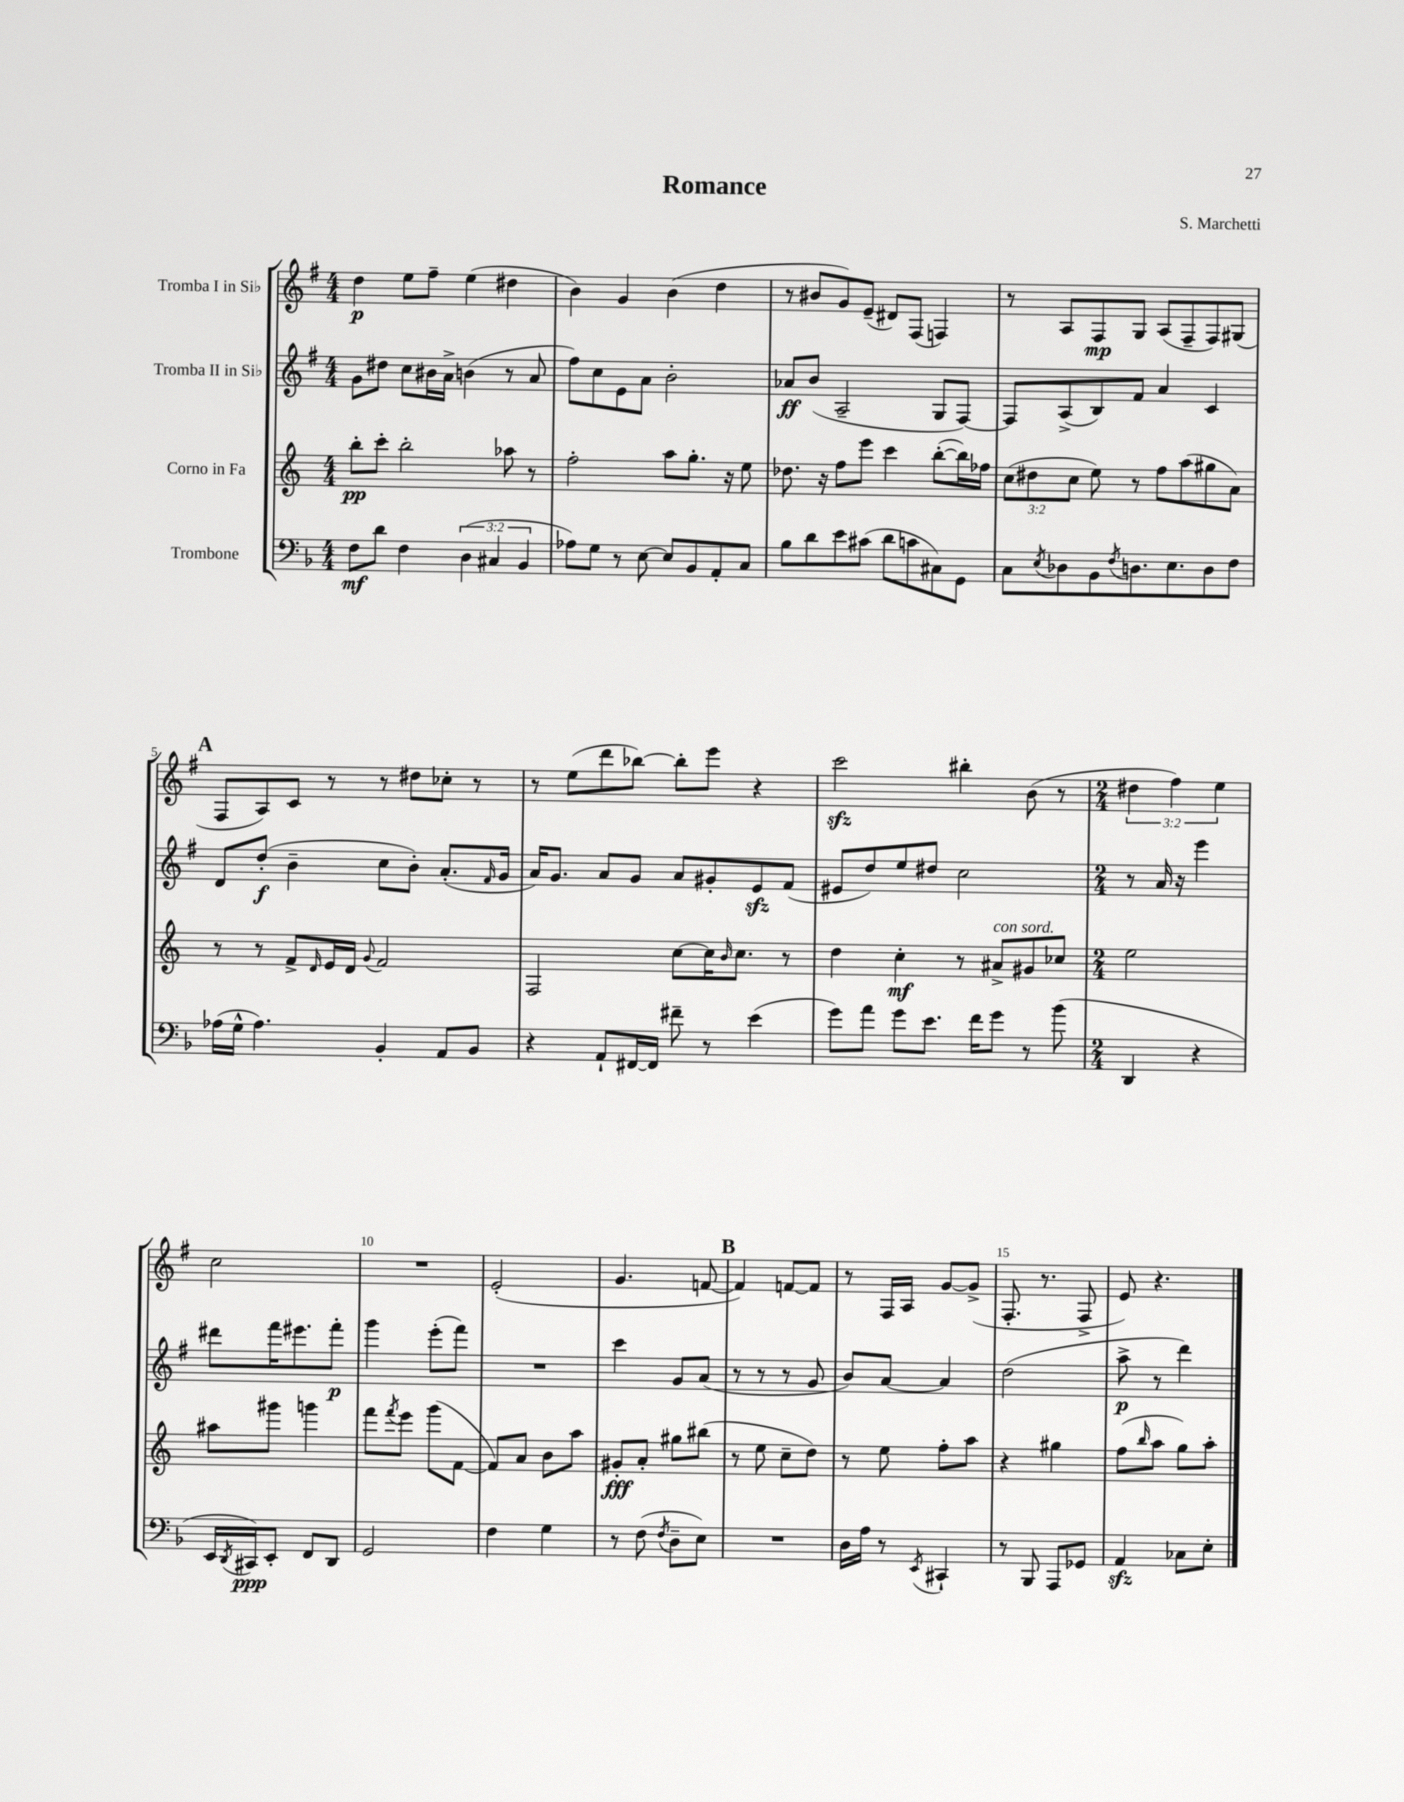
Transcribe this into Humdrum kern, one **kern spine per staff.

**kern	**kern	**kern	**kern
*staff4	*staff3	*staff2	*staff1
*clefF4	*clefG2	*clefG2	*clefG2
*k[b-]	*k[]	*k[f#]	*k[f#]
*M4/4	*M4/4	*M4/4	*M4/4
8F	8bb'	8g	4dd
8d	8ccc'	8dd#	.
4F	2bb'	8cc	8ee
.	.	16b#	8ff#~
.	.	16a^	.
(6D	.	(4b	(4ee
6C#	.	.	.
.	8aa-	8r	4dd#
6BB-	.	.	.
.	8r	8a	.
=	=	=	=
8A-)	2ff'	8ff#)	4b)
8G	.	8cc	.
8r	.	8e	4g
[8E	.	8a	.
8E]	8aa	2b'	(4b
8BB-	8.gg'	.	.
8AA'	.	.	4dd
.	16r	.	.
8C	8ee	.	.
=	=	=	=
8B-	8.dd-	8a-	8r
8d	.	(8b	8b#
.	16r	.	.
8e	8ff	2A~	8g)
(8c#	8eee	.	(8e~
8d	4ccc	.	8d#)
8c	.	.	(8F#
8C#)	([8bb'	8G	4F)
8GG	16bb])	[8F#)	.
.	16ff-	.	.
=	=	=	=
8C	(12cc	8F#]	8r
.	12dd#	.	.
8qE	.	.	.
8D-	.	(8A^	8A
.	12cc	.	.
8BB-	8ee)	8B)	8F#
8qF	.	.	.
8.D	8r	8f#	8G
.	8ff	4a	(8A
8.E	.	.	.
.	(8aa	.	8F#~
8D	8gg#	4c	8F#)
8F	8a)	.	(8G#
=	=	=	=
(16A-	8r	8d	8F#
16G^^	.	.	.
4.A-)	8r	(8dd'	8A)
.	8f^	4b~	8c
.	16qqd	.	.
.	16e	.	8r
.	16d	.	.
.	8qqg	.	.
4BB-'	2f	8cc	8r
.	.	8b')	8dd#
8AA	.	(8.a'	8cc-'
8BB-	.	.	8r
.	.	16qqf#	.
.	.	16g	.
=	=	=	=
4r	2F	16a)	8r
.	.	8.g	.
.	.	.	(8ee
8AA`	.	8a	8ddd
[16FF#	.	8g	[8bb-)
16FF#]	.	.	.
8f#~	[8cc	8a	8bb-']
8r	16cc]	8g#'	8eee
.	16qqb	.	.
.	8.cc	.	.
(4e	.	8e	4r
.	8r	(8f#	.
=	=	=	=
8g)	4dd	8e#	2ccc
8a	.	8dd)	.
8g	4cc'	8ee	.
8.e	.	8dd#	.
.	8r	2cc	4bb#'
16f	.	.	.
8g	8a#^	.	.
8r	8g#	.	(8b
(8b-	8cc-	.	8r
=	=	=	=
*M2/4	*M2/4	*M2/4	*M2/4
4DD	2ee	8r	6dd#
.	.	16a	.
.	.	.	6ff#)
.	.	16r	.
4r	.	4eee	.
.	.	.	6ee
=	=	=	=
16EE	8aa#	8ddd#	2cc
8qDD	.	.	.
16CC#)	.	.	.
8EE'	8ggg#	16fff#	.
.	.	8.eee#	.
8FF	4ggg	.	.
8DD	.	8fff#'	.
=	=	=	=
2GG	8fff	4ggg	2r
.	8qfff	.	.
.	8eee	.	.
.	(8ggg	(8eee'	.
.	[8f	8fff#)	.
=	=	=	=
4F	8f])	2r	(2e'
.	8a	.	.
4G	8b	.	.
.	8aa	.	.
=	=	=	=
8r	8g#'	4ccc	4.g
(8F	8a'	.	.
8qF	.	.	.
8D~	8gg#	8g	.
8E)	(8bb#	(8a	[8f
=	=	=	=
2r	8r	8r	4f])
.	8ee	8r	.
.	8cc~	8r	[8f
.	8dd)	8g	8f]
=	=	=	=
16D	8r	8b)	8r
16A	.	.	.
8r	8ee	[8a	16F#
.	.	.	16A
8qEE	.	.	.
4CC#`	8ff'	4a]	[8g
.	8aa	.	(8g^]
=	=	=	=
8r	4r	(2dd	8.F#'
8BBB-	.	.	.
.	.	.	8.r
8AAA	4gg#	.	.
8GG-	.	.	8F#^
=	=	=	=
4AA	(8ff	8aa^	8e)
.	16qqbb	.	.
.	8aa	8r	4.r
8C-	8gg)	4ddd)	.
8E'	8aa'	.	.
==	==	==	==
*-	*-	*-	*-
